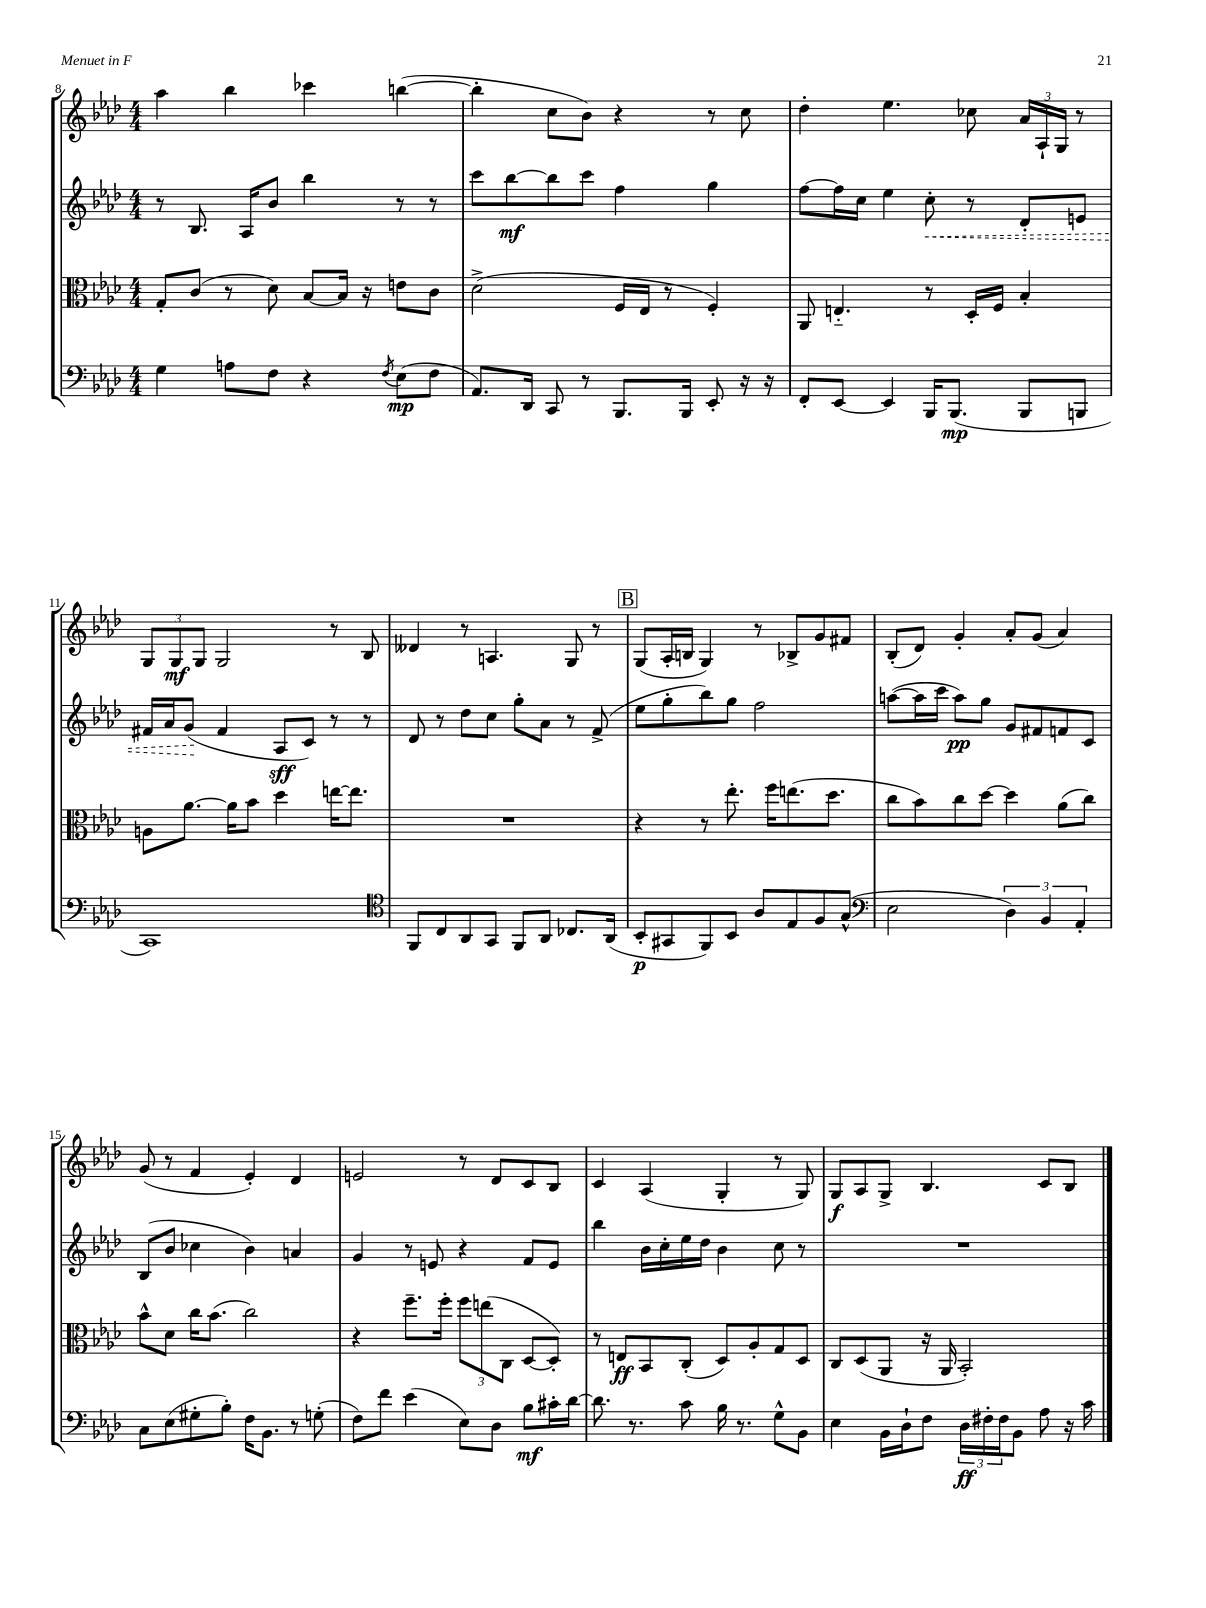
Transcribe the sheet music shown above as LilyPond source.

<<
\new StaffGroup <<
\new Staff = "s0" {
    \clef treble \key aes \major \numericTimeSignature \time 4/4
    aes''4 bes''4 ces'''4 b''4~( |
    b''4-. c''8 bes'8) r4 r8 c''8 |
    des''4-. ees''4. ces''8 \tuplet 3/2 { aes'16 aes16-! g16 } r8 |
    \tuplet 3/2 { g8 g8\mf g8 } g2 r8 bes8 |
    deses'4 r8 a4. g8 r8 |
    \mark \markup { \box "B" } g8( aes16-. b16 g4) r8 bes8-> g'8 fis'8 |
    bes8-.( des'8) g'4-. aes'8-. g'8( aes'4) |
    g'8( r8 f'4 ees'4-.) des'4 |
    e'2 r8 des'8 c'8 bes8 |
    c'4 aes4( g4-. r8 g8) |
    g8\f aes8 g8-> bes4. c'8 bes8 \bar "|." |
}
\new Staff = "s1" {
    \clef treble \key aes \major \numericTimeSignature \time 4/4
    r8 bes8. aes16 bes'8 bes''4 r8 r8 |
    c'''8 bes''8~\mf bes''8 c'''8 f''4 g''4 |
    f''8~ f''16 c''16 ees''4 \once \override Hairpin.style = #'dashed-line c''8-.\< r8 des'8-. e'8 |
    fis'16 aes'16 g'8\!( fis'4 aes8\sff c'8) r8 r8 |
    des'8 r8 des''8 c''8 g''8-. aes'8 r8 f'8->( |
    \mark \markup { \box "B" } ees''8 g''8-. bes''8) g''8 f''2 |
    a''8~( a''16 c'''16 a''8\pp) g''8 g'8 fis'8 f'8 c'8 |
    bes8( bes'8 ces''4 bes'4) a'4 |
    g'4 r8 e'8 r4 f'8 e'8 |
    bes''4 bes'16 c''16-. ees''16 des''16 bes'4 c''8 r8 |
    R1 \bar "|." |
}
\new Staff = "s2" {
    \clef alto \key aes \major \numericTimeSignature \time 4/4
    g8-. c'8( r8 des'8) bes8~ bes16 r16 e'8 c'8 |
    des'2->( f16 ees16 r8 f4-.) |
    aes,8 e4.-_ r8 des16-. f16 bes4-. |
    a8 aes'8.~ aes'16 bes'8 des''4 e''16~ e''8. |
    R1 |
    \mark \markup { \box "B" } r4 r8 ees''8.-. f''16 e''8.( des''8. |
    c''8 bes'8) c''8 des''8~ des''4 aes'8( c''8) |
    bes'8-^ des'8 c''16 bes'8.( c''2) |
    r4 f''8.-- f''16-. \tuplet 3/2 { f''8 e''8( c8 } des8~ des8-.) |
    r8 e8\ff bes,8 c8-.( des8) aes8-. g8 des8 |
    c8 des8( aes,8 r16 aes,16 bes,2-.) \bar "|." |
}
\new Staff = "s3" {
    \clef bass \key aes \major \numericTimeSignature \time 4/4
    g4 a8 f8 r4 \acciaccatura { f8 } ees8\mp( f8 |
    aes,8.) des,16 c,8 r8 bes,,8. bes,,16 ees,8-. r16 r16 |
    f,8-. ees,8~ ees,4 bes,,16 bes,,8.\mp( bes,,8 b,,8 |
    c,1) |
    \clef tenor f,8 c8 aes,8 g,8 f,8 aes,8 ces8. aes,16( |
    \mark \markup { \box "B" } bes,8-.\p gis,8 f,8) bes,8 aes8 ees8 f8 g8-^( |
    \clef bass ees2 \tuplet 3/2 { des4) bes,4 aes,4-. } |
    c8 ees8( gis8-. bes8-.) f16 bes,8. r8 g8-.( |
    f8) f'8 ees'4( ees8) des8 bes8\mf cis'16-. des'16~ |
    des'8. r8. c'8 bes16 r8. g8-^ bes,8 |
    ees4 bes,16 des16-! f8 \tuplet 3/2 { des16\ff fis16-. fis16 } bes,8 aes8 r16 c'16 \bar "|." |
}
>>
>>
\layout { \context { \Score currentBarNumber = #8 } }
